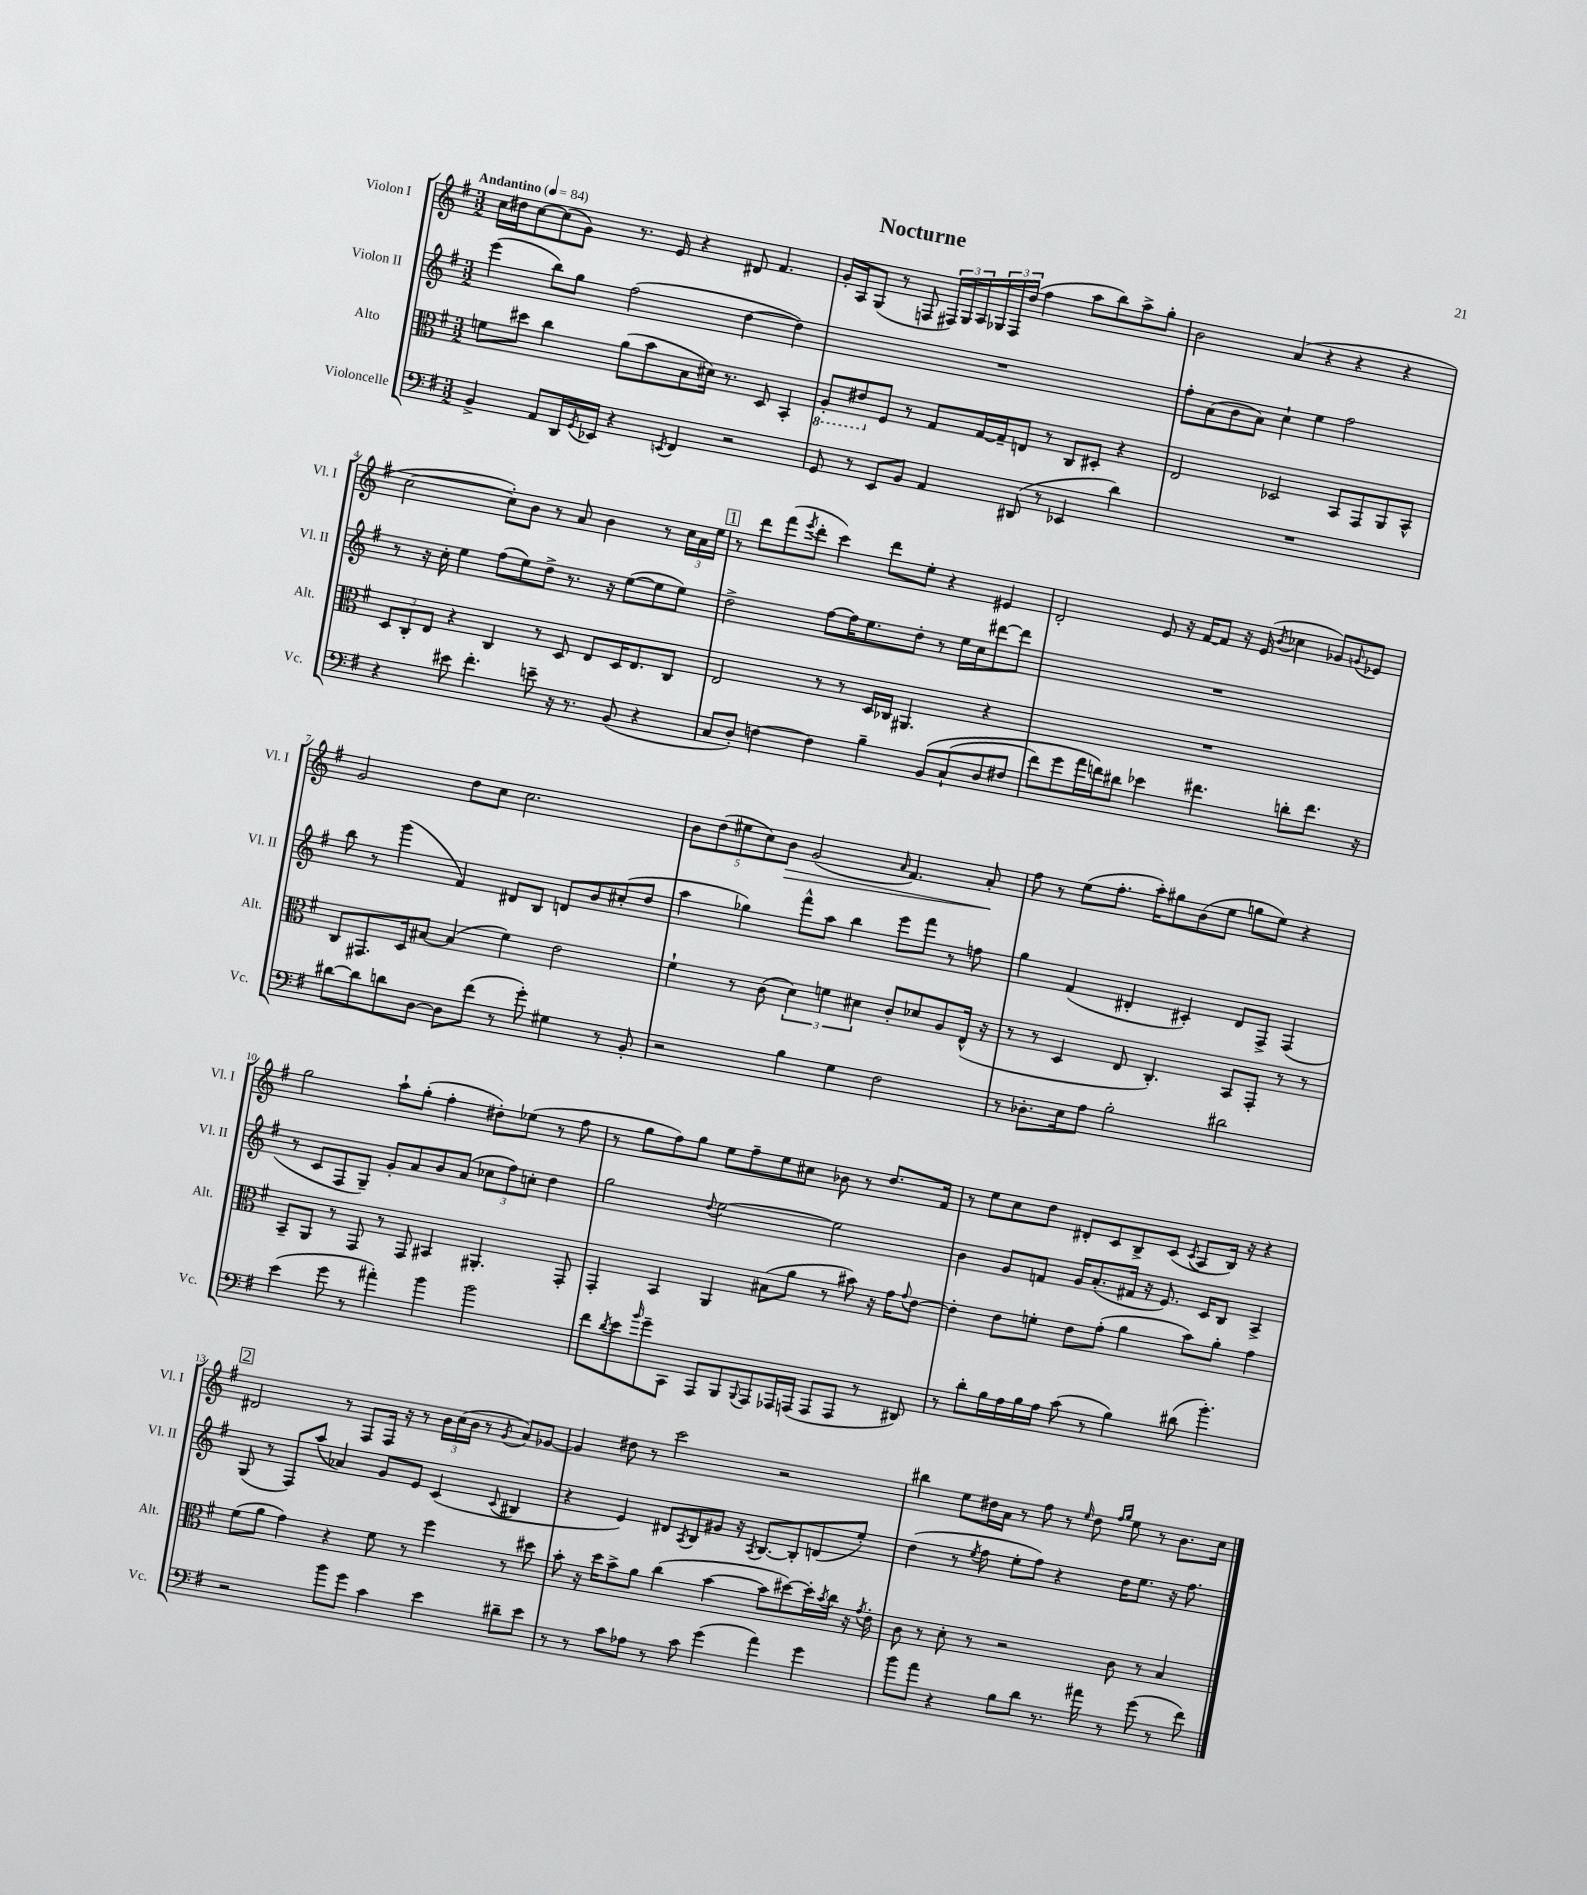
\header { title = "Nocturne" }
<<
\new StaffGroup <<
\new Staff = "s0" \with { instrumentName = "Violon I" shortInstrumentName = "Vl. I" } {
    \clef treble \key g \major \numericTimeSignature \time 3/2 \tempo "Andantino" 4 = 84
    c''16 dis''16 c''8~ c''8( g'8) r8. e'16 r4 dis'8 fis'4. |
    g'16-. a16 g8( r8 f8 \tuplet 3/2 { fis16) g16 a16 } \tuplet 3/2 { ges16 fis16 d''16( } fis''4 a''8 b''8) a''8-> g''8-. |
    b'2 a'4( r4 r4 r4 |
    c''2~ c''8-.) b'8 r8 a'8 b'4 r8 \tuplet 3/2 { c''16 a'16 e''16 } |
    \mark \markup { \box "1" } r8 d'''8 fis'''8( \acciaccatura { e'''8 } d'''8-. c'''4) d'''8 e''8-. r4 eis'4 |
    d'2-. e'8 r16 fis'16~ fis'8 r16 e'16( \acciaccatura { b'8 } ces''4 ges'8) \appoggiatura { g'8 } ees'8 |
    g'2 d''8 c''8 c''2. |
    \tuplet 5/4 { b'8 d''8( eis''8 c''8) b'8\> } g'2( \grace { a'16 } fis'4.) a'8-.\! |
    fis''8 r8 e''8( fis''8.-. a''16-.) gis''8 b'8( e''8 g''8 e''8) r4 |
    g''2 a''8-! g''8-.( fis''4-. dis''8-.) ees''8( r8 fis''8 |
    r8 g''8 fis''8) g''8 e''8 fis''8-- e''8 cis''8 bes'8 r8 d''8. fis'16 |
    r8 e''8 c''8 d''8 dis'8-. c'8 b8-> c'8( \acciaccatura { c'8 } a8 b16) r16 r4 |
    \mark \markup { \box "2" } dis'2 r8 fis8 fis16 r16 r8 \tuplet 3/2 { b'16 c''16( b'16 } r8 \acciaccatura { g'8 } a'8) ges'8~ |
    ges'4 dis''8 r8 c'''2 r2 |
    bis''4 e''8 dis''16 a'16 r8 fis''8 r8 \grace { e''16 } dis''8 \grace { fis''16 g''16 } e''8 r8 b'8. c''16 \bar "|." |
}
\new Staff = "s1" \with { instrumentName = "Violon II" shortInstrumentName = "Vl. II" } {
    \clef treble \key g \major \numericTimeSignature \time 3/2
    e'''4( b''8) g''8 fis''2( d''4~ d''4) |
    R1. |
    fis''8-. a'8( b'8 a'8) c''4-! e''4 fis''2 |
    r8 r16 c''16-. e''4 fis''8( e''8) d''8-> r8. r16 e''8~( e''8 e''8) |
    \mark \markup { \box "1" } d''2-> fis''8~ fis''16 e''8. d''8-. r8 e''16 c''16 dis'''8~ dis'''8 |
    R1. |
    b''8 r8 g'''4( fis'4) dis'8 b8 d'8 b'8 cis''8-.( d''8 |
    a''4 ges''4) fis'''8-^ a''8 b''4 e'''8 fis'''8 r8 f''8 |
    g''4 fis'4( dis'4-. cis'4-.) dis'8 fis8-> fis4( |
    r8 c'8 fis8 g8--) g'8-. a'8 b'8 a'8( \tuplet 3/2 { ces''8 fis''8) c''8-. } d''4 |
    g''2 \appoggiatura { d''8 } e''2~ e''2 |
    b'4 g'8 f'8 g'16 a'8.-.( fis'16 r16 e'8.) c'16 b8 a4-> |
    \mark \markup { \box "2" } g8( r8 fis8) a''8( aes'4) g'8 e'8 c'4( \appoggiatura { c'8 } bis4 |
    r4 e'4) dis'8 \acciaccatura { a8 } b8 gis'8 r16 \acciaccatura { a8 } b8.~ b8-. d'8( e''8-.) |
    d''4( r8 \acciaccatura { e''8 } fis''8 e''8-. fis''8) r4 d''16 e''8. r16 fis''8. \bar "|." |
}
\new Staff = "s2" \with { instrumentName = "Alto" shortInstrumentName = "Alt." } {
    \clef alto \key g \major \numericTimeSignature \time 3/2
    f'8 dis''8 c''4 a'8( b'8 b8 dis'16) r8. d8 b,4-. |
    \ottava #-1 a,8-. eis8 \ottava #0 fis8 r8 g8 g16~ g16-- e8 r8 c8 dis8-. r4 |
    e2 des2 b,8 g,8 a,8 b,8-^ |
    \tuplet 3/2 { d8 c8-. e8 } r4 c4 r8 d8 e8 d16 e8. c8 |
    \mark \markup { \box "1" } e2 r8 r8 d16 ces16 ais,4. r4 |
    R1. |
    c8 gis,8. d16 bis8~ bis4( fis'4) e'2 |
    fis'4-! r8 c'8( \tuplet 3/2 { d'4) f'4 dis'4 } c'8-. des'8 a8 e16-^( r16 |
    r8 r8 d4 e8 c4.-.) b,8 g,8-. r8 r8 |
    b,8-- a,8 r8 g,8 r8 g,8 bis,4 ais,4.-. g,8-. |
    g,4-. b,4 a,4 bis8( a'8 r8 bis'8) r16 g'16 \appoggiatura { g'8 } e'8~ |
    e'4-. e'8 f'8-. e'8 g'8-.( a'4 b'8) a'8-. g'4 |
    \mark \markup { \box "2" } fis'8( a'8 g'4) r4 fis'8 r8 fis''4 r8 dis''8 |
    b'8-. r16 d''16 b'8-> a'8 c''4( b'4~ b'8 dis''8~) dis''16-. \acciaccatura { b'8 } c''16 r16 \acciaccatura { g'8 } e'16-. |
    c'8 r8 d'8-. r8 r2 c'8 r8 b4 \bar "|." |
}
\new Staff = "s3" \with { instrumentName = "Violoncelle" shortInstrumentName = "Vc." } {
    \clef bass \key g \major \numericTimeSignature \time 3/2
    b,4-> a,8 d,16 \acciaccatura { g,8 } ees,16 r4 \acciaccatura { e,8 } fis,4 r2 |
    g,8 r8 e,8 b,8 a,4 dis,8( r8 ees,4 d'4) |
    R1. |
    r4 eis'8 fis'4.-. e'8-- r16 r8. b,8( r4 |
    \mark \markup { \box "1" } c8 d8-.) f4~ f4 b4-- b,8\( c8-!( d8 fis8 |
    fis'8) g'8 a'16 f'16\) dis'8 ees'4 fis'4. d'8-. fis'8. r16 |
    dis'8~ dis'8 d'8 d8~ d8 fis'8( r8 g'8-.) gis4 r8 b,8-. |
    r2 b4 g4 fis2 |
    r8 des8.-. e16 a8 b2-. dis'2 |
    e'4( g'8 r8 ais'4-.) b'4 b'2 |
    fis'8 \acciaccatura { d'8 } e'8 \grace { b'16 } g'8-- c,8 a,,8 b,,8 \appoggiatura { b,,8 } a,,8 aes,,16 a,,16( a,,8 a,,8 r8 dis,8) |
    r8 d'8-. b16 a16 b16 a16 c'8( r8 b4) dis'8( b'4.-.) |
    \mark \markup { \box "2" } r2 b'8 g'8 c'4 e'4 dis'8-- e'8 |
    r8 r8 c'8 aes8 r8 c'8 g'4( a'4) g'4 |
    b'8 a'8 r4 b8 d'8 r8. ais'16 r8 g'8( r8 fis'8) \bar "|." |
}
>>
>>
